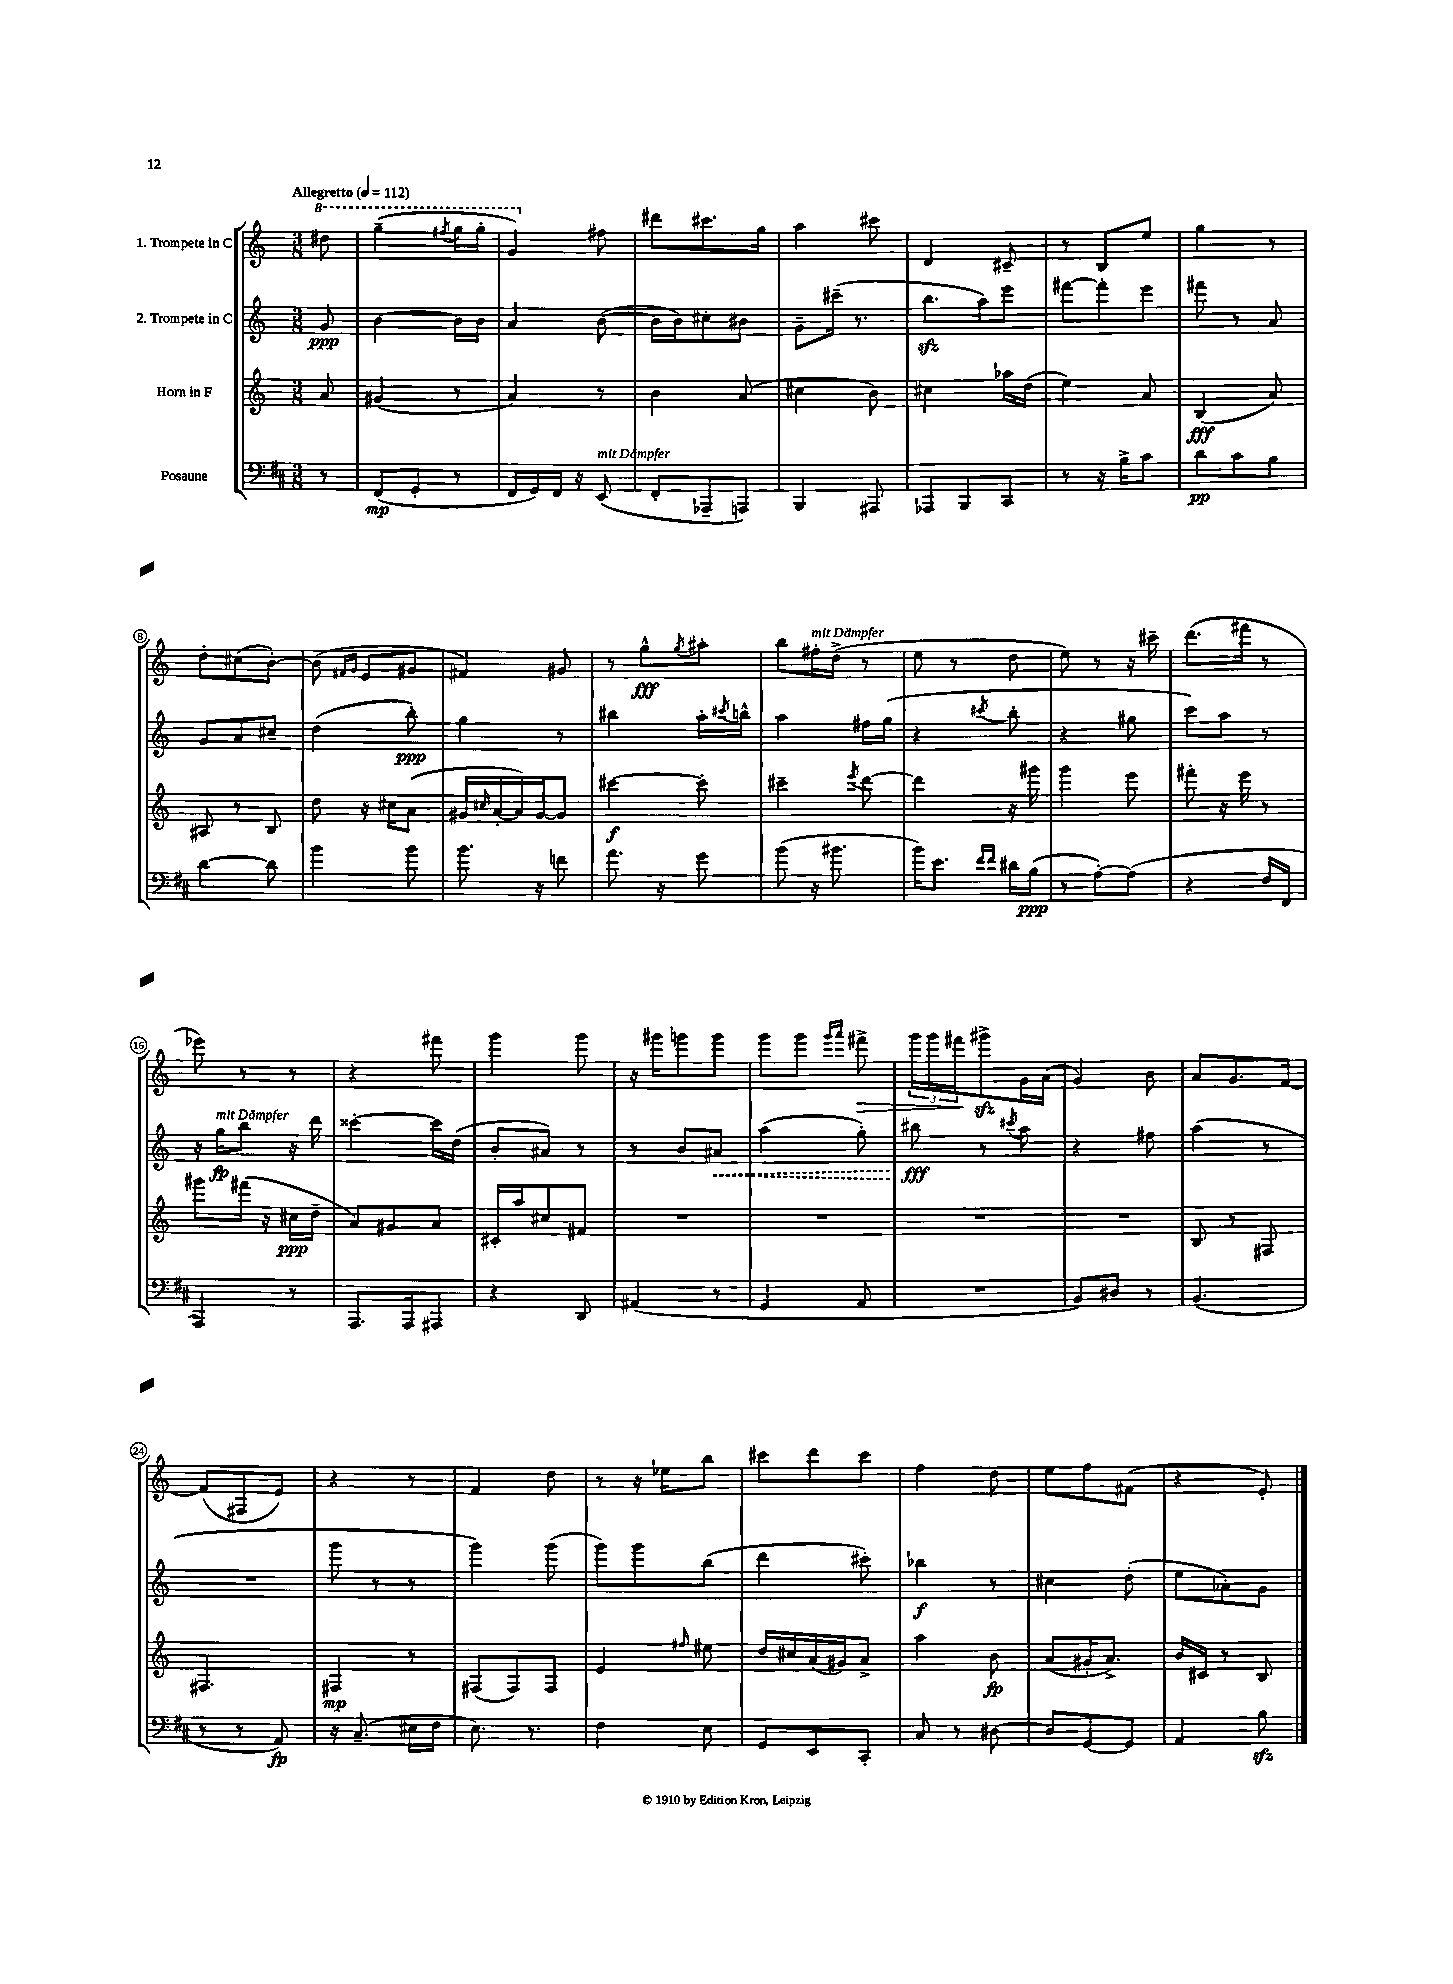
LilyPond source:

<<
\new StaffGroup <<
\new Staff = "s0" \with { instrumentName = "1. Trompete in C" } {
    \clef treble \key c \major \numericTimeSignature \time 3/8 \partial 8 \tempo "Allegretto" 4 = 112
    \ottava #1 dis'''8 |
    g'''4--( \acciaccatura { fis'''8 } g'''16 g'''16-. |
    g''4) \ottava #0 fis''8 |
    dis'''8 cis'''8. g''16 |
    a''4 cis'''8 |
    d'4 cis'8-- |
    r8 b8 e''8 |
    g''4 r8 |
    d''8-. cis''8( b'8~-.) |
    b'8( \grace { fis'16 g'16 } e'8 gis'8 |
    fis'4) gis'8 |
    r8 g''8-^\fff \acciaccatura { g''8 } ais''8-. |
    b''8 fis''16-.^\markup { \italic "mit Dämpfer" } d''16->( r8 |
    e''8 r8 d''8 |
    e''8) r8 r16 cis'''16-- |
    d'''8.( fis'''16 r8 |
    ees'''8) r8 r8 |
    r4 fis'''8 |
    g'''4 g'''8 |
    r16 gis'''16 g'''8 g'''8 |
    g'''8 g'''8 \grace { g'''16 a'''16 } fis'''8->\> |
    \tuplet 3/2 { g'''16 g'''16 fis'''16\! } gis'''8->\sfz g'16 a'16( |
    g'4) b'8 |
    a'8 g'8. f'16~ |
    f'8( fis8 e'8) |
    r4 r8 |
    f'4 d''8 |
    r8 r16 ees''16 b''8 |
    cis'''8 d'''8 cis'''8 |
    f''4 d''8 |
    e''8 f''8 fis'8( |
    r4 e'8-.) \bar "|." |
}
\new Staff = "s1" \with { instrumentName = "2. Trompete in C" } {
    \clef treble \key c \major \numericTimeSignature \time 3/8 \partial 8
    g'8\ppp |
    b'4~ b'16 b'16 |
    a'4 b'8~( |
    b'16 b'16) cis''8-. bis'8 |
    g'8-- cis'''16--( r8. |
    b''8.\sfz a''16) e'''8 |
    fis'''8~ fis'''8-. e'''8 |
    fis'''8 r8 a'8 |
    g'8 a'8 cis''8-- |
    d''4( b''8-.\ppp) |
    g''4 r8 |
    bis''4 a''16-. \acciaccatura { cis'''8 } b''16-^ |
    a''4 fis''16 g''16( |
    r4 \acciaccatura { cis'''8 } b''8-. |
    r4 gis''8 |
    c'''8) a''8 r8 |
    r16 g''16\fp^\markup { \italic "mit Dämpfer" } b''8 r16 d'''16 |
    cisis'''4~-. cisis'''16 d''16( |
    b'8-. ais'8) r8 |
    r8 b'8 \once \override Hairpin.style = #'dashed-line ais'8\< |
    a''4( g''8-.) |
    bis''8\fff\! r8 \acciaccatura { cis'''8 } a''8 |
    r4 fis''8 |
    a''4( r8 |
    R4. |
    g'''8 r8 r8 |
    g'''4) g'''8( |
    g'''8) g'''8 b''8( |
    d'''4 cis'''8-.) |
    bes''4\f r8 |
    cis''4 d''8-.( |
    e''8 aes'8-.) g'8 \bar "|." |
}
\new Staff = "s2" \with { instrumentName = "Horn in F" } {
    \clef treble \key c \major \numericTimeSignature \time 3/8 \partial 8
    a'8 |
    gis'4( r8 |
    a'4) r8 |
    b'4 a'8( |
    cis''4 b'8) |
    cis''4 aes''16 d''16( |
    e''4) a'8 |
    b4\fff( a'8) |
    ais8 r8 b8 |
    d''8 r16 cis''16 a'8( |
    gis'16 \grace { cis''16 } a'16~-. a'16) gis'16~ gis'8 |
    cis'''4~\f cis'''8-. |
    cis'''4-- \acciaccatura { e'''8 } d'''8~ |
    d'''4 r16 gis'''16 |
    g'''4 e'''8 |
    fis'''8-. r16 e'''16 r8 |
    gis'''8 fis'''16( r16 cis''16\ppp d''16-- |
    a'8) gis'8 a'8 |
    cis'16-. a''16 cis''8 fis'8 |
    R4. |
    R4. |
    R4. |
    R4. |
    b8 r8 fis8 |
    fis4. |
    fis4\mp r8 |
    fis8( fis8) fis8 |
    e'4 \grace { fis''16 } eis''8 |
    d''16 cis''16 a'16( gis'16) a'8-> |
    a''4 b'8\fp |
    a'8( gis'16-. a'8.->) |
    b'16 cis'16 r8 b8 \bar "|." |
}
\new Staff = "s3" \with { instrumentName = "Posaune" } {
    \clef bass \key d \major \numericTimeSignature \time 3/8 \partial 8
    r8 |
    fis,8\mp( g,8-. r8 |
    fis,16 g,16) fis,16 r16 e,8^\markup { \italic "mit Dämpfer" }( |
    fis,8-. aes,,8-- a,,8) |
    b,,4 ais,,8 |
    aes,,8 b,,8 cis,8 |
    r8 r16 b16-> cis'8 |
    d'8\pp cis'8 b8 |
    d'4~ d'8 |
    b'4 b'8 |
    b'8. r16 f'8 |
    a'8. r16 g'8 |
    b'8( r16 bis'8. |
    b'16) e'8. \grace { fis'16 fis'16 } dis'16 b16\ppp( |
    r8 a8~-.) a8( |
    r4 fis16 fis,16 |
    a,,4) r8 |
    a,,8. a,,16 ais,,8 |
    r4 d,8 |
    ais,4( r8 |
    g,4 a,8 |
    R4. |
    b,8) dis8 r8 |
    b,4.( |
    r8 r8 a,8\fp) |
    r16 cis8.--( eis16 fis16 |
    e8.) r8. |
    fis4 e8 |
    g,8 e,8 cis,8-. |
    cis8 r8 dis8~ |
    dis8 g,8~ g,8 |
    a,4 b8\sfz \bar "|." |
}
>>
>>
\layout { \context { \Score \override BarNumber.stencil = #(make-stencil-circler 0.1 0.3 ly:text-interface::print) } }
